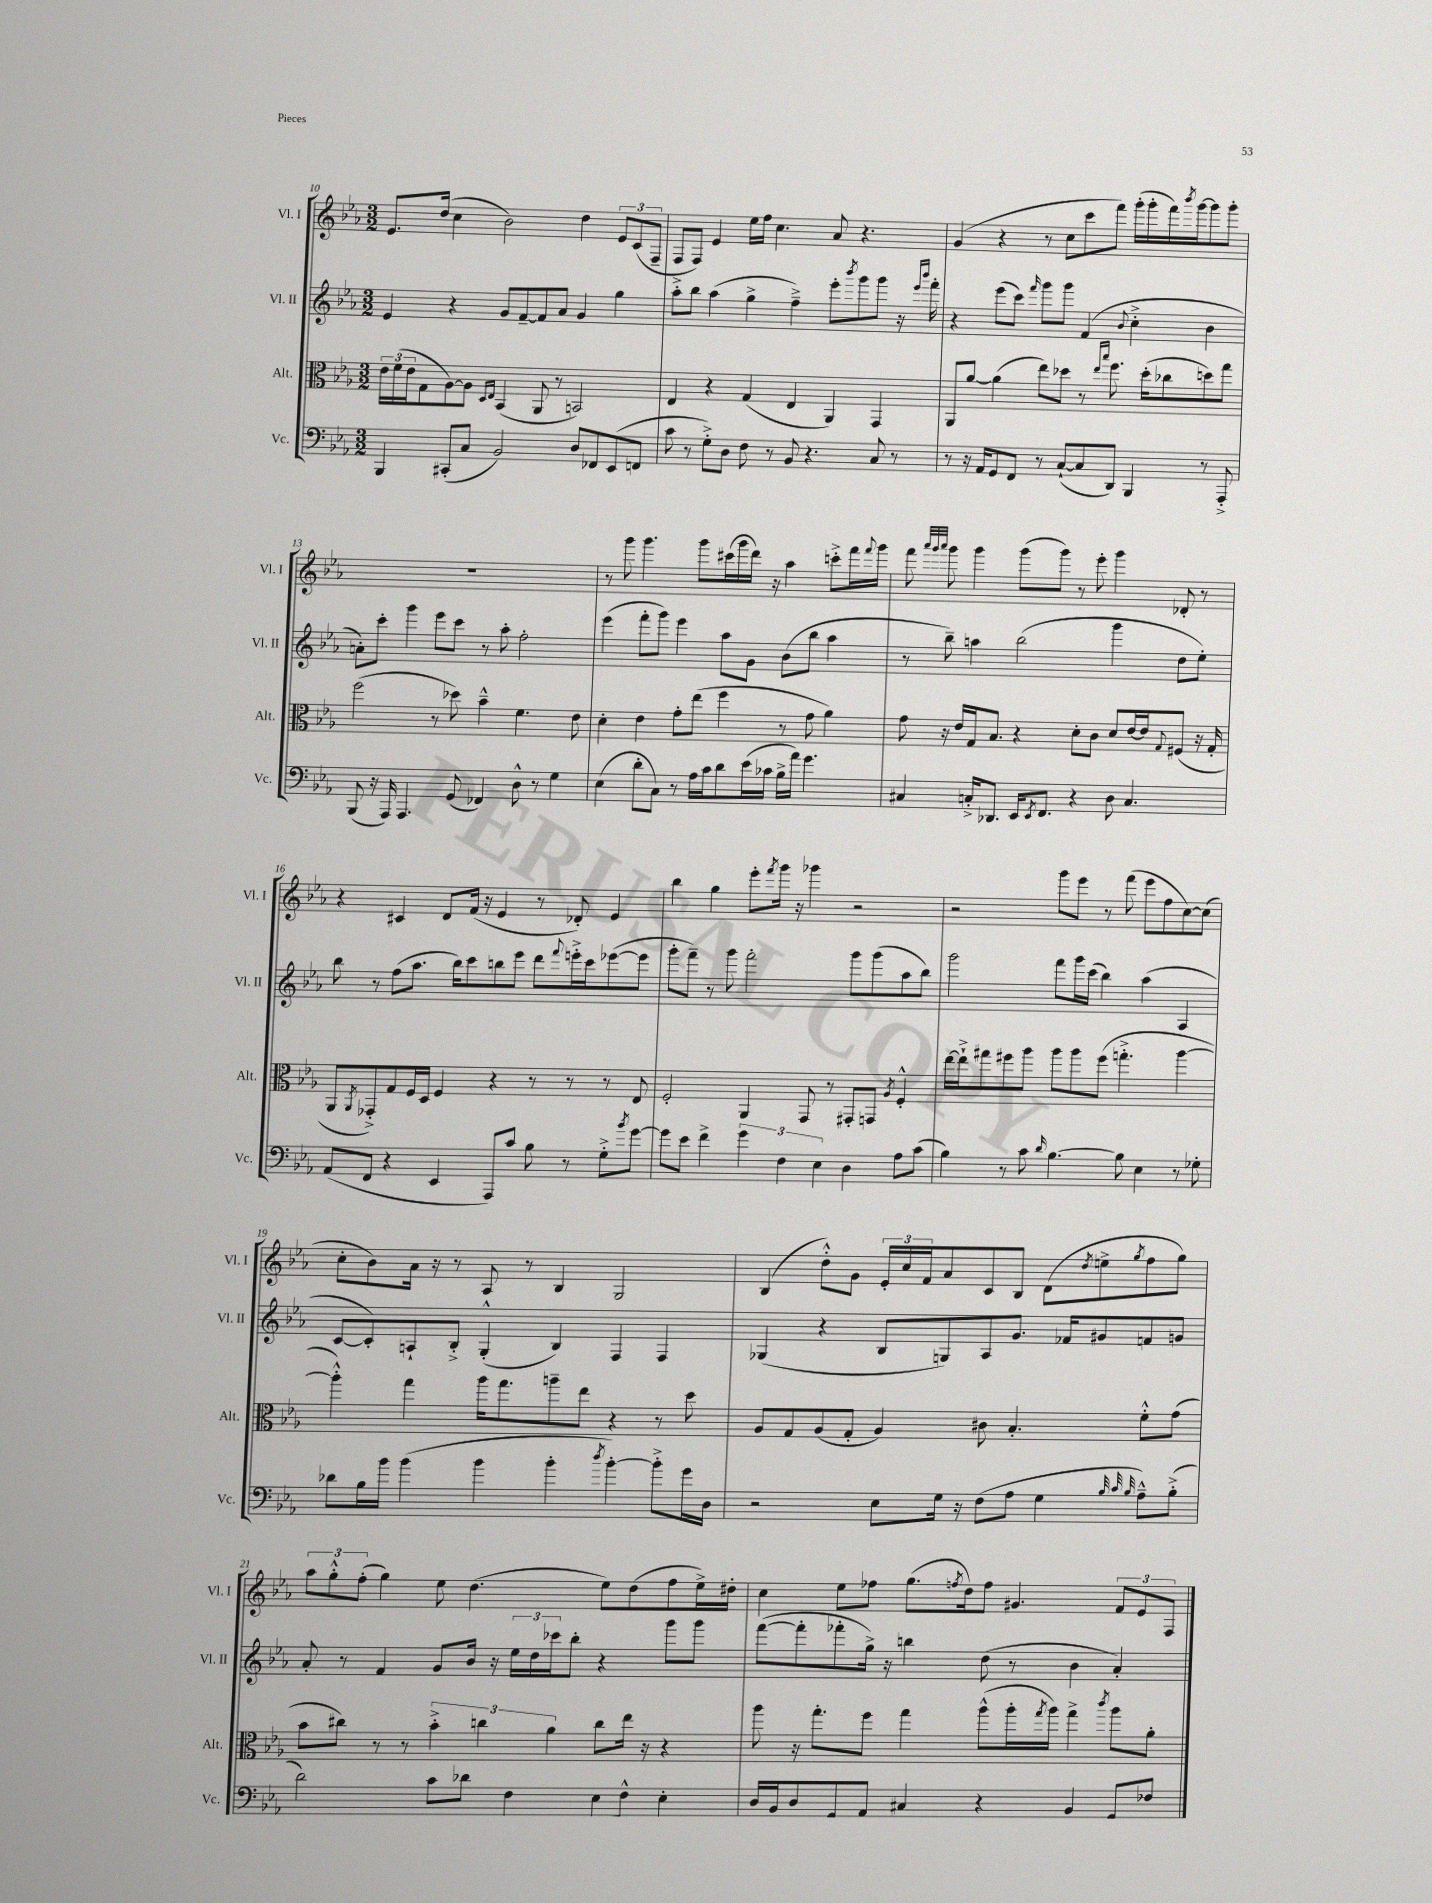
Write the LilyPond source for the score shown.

<<
\new StaffGroup <<
\new Staff = "s0" \with { instrumentName = "Vl. I" shortInstrumentName = "Vl. I" } {
    \clef treble \key ees \major \numericTimeSignature \time 3/2
    ees'8. d''16( c''4 bes'2) d''4 \tuplet 3/2 { ees'8 c'8( f8-- } |
    f8 f8) ees'4 ees''16 f''16 c''4. aes'8 r4. |
    g'4( r4 r8 c''8 c'''8 f'''8) g'''16-.( g'''16-. f'''16) \acciaccatura { bes'''8 } g'''16~ g'''8 g'''8-. |
    R1. |
    r8 g'''8 g'''4. g'''8 cis'''16( g'''16 d'''16) r16 aes''4 c'''8-.-> f'''16 \appoggiatura { f'''8 } g'''16 |
    f'''8 \grace { aes'''32 g'''32 aes'''32 } g'''8 g'''4 g'''8( g'''8) r8 ees'''8-. g'''4 des'8-. r8 |
    r4 cis'4 d'8 f'16( r16 ees'4 r8 des'8-.) ees'4 |
    bes''4 g''4 ees'''8-. \acciaccatura { f'''8 } g'''16 r16 ges'''4 r2 |
    r2 g'''8 ees'''8 r8 f'''8( ees'''8 f''8 c''8~) c''8( |
    c''8-. bes'8) aes'16 r16 r8 aes8 r8 bes4 g2 |
    bes4( d''8-.-^) g'8 \tuplet 3/2 { ees'16-. c''16 f'16 } aes'8 c'8 bes8 d'8( \acciaccatura { d''8 } e''8-> \acciaccatura { g''8 } f''8 g''8) |
    \tuplet 3/2 { aes''8 g''8-.-^ f''8-.( } g''4) ees''8 d''4.( ees''8) d''8( f''8 ees''16->) dis''16-. |
    c''4 ees''8 fes''8 g''8.( \acciaccatura { f''8 } d''16) f''8 gis'4. \tuplet 3/2 { f'8 ees'8 f8 } \bar "|." |
}
\new Staff = "s1" \with { instrumentName = "Vl. II" shortInstrumentName = "Vl. II" } {
    \clef treble \key ees \major \numericTimeSignature \time 3/2
    ees'4 r4 g'8 f'8~-- f'8 aes'8 g'4 g''4 |
    aes''8-.-> bes''8 aes''4( g''4-> f''4--->) ees'''8-. \acciaccatura { bes'''8 } g'''8 g'''8 r16 \grace { ees'''16 bes'''16 } f'''16-. |
    r4 ees'''8( c'''8) \grace { f'''16 } g'''8 g'''8 f'4( \appoggiatura { bes'8 } c''4-.-> bes'4 |
    a'8-.) c'''8-. g'''4 ees'''8 c'''8 r8 aes''8-. f''2-. |
    ees'''4( f'''8-. g'''8) ees'''4 aes''8 g'8 bes'8( bes''8 aes''4 |
    r8 bes''8--) a''4 bes''2( g'''4 d''8 ees''8-.) |
    bes''8 r8 f''8( aes''8. bes''16) c'''8 b''8 ees'''8 d'''8 \appoggiatura { f'''8 } e'''16-.-> c'''16 ees'''8~( ees'''8 |
    g'''8-. f'''8--) r8 g'''8 f'''2-. g'''8 g'''8( aes''8 bes''8) |
    g'''2 f'''8 g'''16 c'''16( bes''4) aes''4( aes4 |
    c'8~ c'8-.) a8-! bes8-.-> g4-.-^( bes4) f4 f4 |
    ges4( r4 bes8 g8) aes8 g'8. fes'16 gis'8 f'8 g'8 |
    aes'8-. r8 f'4 g'8 bes'16 r16 \tuplet 3/2 { ees''16 d''16 ces'''16 } bes''8-. r4 g'''8 g'''8 |
    f'''8~( f'''8-. fes'''8-. g''16->) r16 b''4 d''8( r8 bes'4 aes'4-.) \bar "|." |
}
\new Staff = "s2" \with { instrumentName = "Alt." shortInstrumentName = "Alt." } {
    \clef alto \key ees \major \numericTimeSignature \time 3/2
    \tuplet 3/2 { ees'16 f'16( ees'16 } g8 aes8~) aes8 \grace { d16 ees16 } bes,4( aes,8 r8 b,2) |
    ees4 r4 g4( ees4 aes,4) g,4 |
    aes,8 aes'8~ aes'4( ees''8) des''8 r8 \grace { ees''16 bes''16 } f''8. des''16-.( ces''8 d''8) g''8 |
    f''2( r8 des''8) bes'4---^ f'4. ees'8 |
    d'4-. ees'4 g'8-. ees''8( f''4 r8 g'8 aes'4) |
    g'8 r16 ees'16 g16 bes8. r4 d'8-. c'8 d'8 ees'16~ ees'16 \appoggiatura { g8 } fis8( r16 g16-. |
    aes,8 \acciaccatura { aes,8 } ges,8-.->) g8 f16 d16 f4 r4 r8 r8 r8 ees8 |
    f2-. aes,4 g,8 r8 gis,8-. g,8 \acciaccatura { aes8 } f4-.-^ |
    ees''16~ ees''16-!-> gis''8 fis''8 aes''8 aes''8 aes''8 fis''8( g''4.-.-> aes''4~ |
    aes''4-.-^) g''4 aes''16 g''8. a''8-- ees''8 r4 r8 d''8 |
    aes8 g8 aes8( g8-. aes4) cis'8 bes4.-. f'8-.-^ g'8( |
    bes'8 cis''8) r8 r8 \tuplet 3/2 { bes'4-.-> c''4 aes'4 } c''8 ees''16 r16 r4 |
    aes''8 r16 g''8.-. f''8 g''4 aes''8-^( aes''16-. \acciaccatura { g''8 } aes''16) g''4-> \acciaccatura { c'''8 } aes''8 aes'8-. \bar "|." |
}
\new Staff = "s3" \with { instrumentName = "Vc." shortInstrumentName = "Vc." } {
    \clef bass \key ees \major \numericTimeSignature \time 3/2
    bes,,4 cis,8-.( c8 bes,2) d8 fes,8 ees,8( f,8 |
    c'8 r8 g8-.->) d8 f8 r8 bes,8 r4. c8 r8 |
    r8 r16 aes,16 g,8 f,8 r8 c8~-!( c8 d,8) bes,,4 r8 aes,,8-.-> |
    bes,,8( r16 aes,,16) aes,,4. g,8( fes,4) d8-^ r8 g4 |
    ees4( d'8-. c8) r8 aes16 c'16 d'8 ees'16( ces'16 bes16-> aes'16) g'4. |
    cis4 c16-.-> des,8. ees,16 \acciaccatura { ees,8 } f,8. r4 d8 c4. |
    aes,8( f,8 r4 ees,4 aes,,8) c'8 bes8 r8 g8-.-> \acciaccatura { bes'8 } g'8~ |
    g'8 ees'8 f'4-> \tuplet 3/2 { g'4 f4 ees4 } d4 aes8 c'8( |
    bes4) r8 c'8 \grace { d'16 } bes4.~ bes8 ees4 r8 ges8-. |
    des'8 bes16 bes'16 bes'4( bes'4 bes'4-. \acciaccatura { d''8 } bes'4~-.) bes'8-.-> g'16 d16 |
    r2 ees8 g16 r16 f8( aes8 g4 \grace { bes32 c'32 bes32 } aes8---^) bes8-.->( |
    d'2) c'8 des'8 f4 ees8 f8-^ ees4-. |
    d16 bes,16 d8 g,8 aes,8( cis4 r4 bes,4 g,8) fes8 \bar "|." |
}
>>
>>
\layout { \context { \Score currentBarNumber = #10 } }
